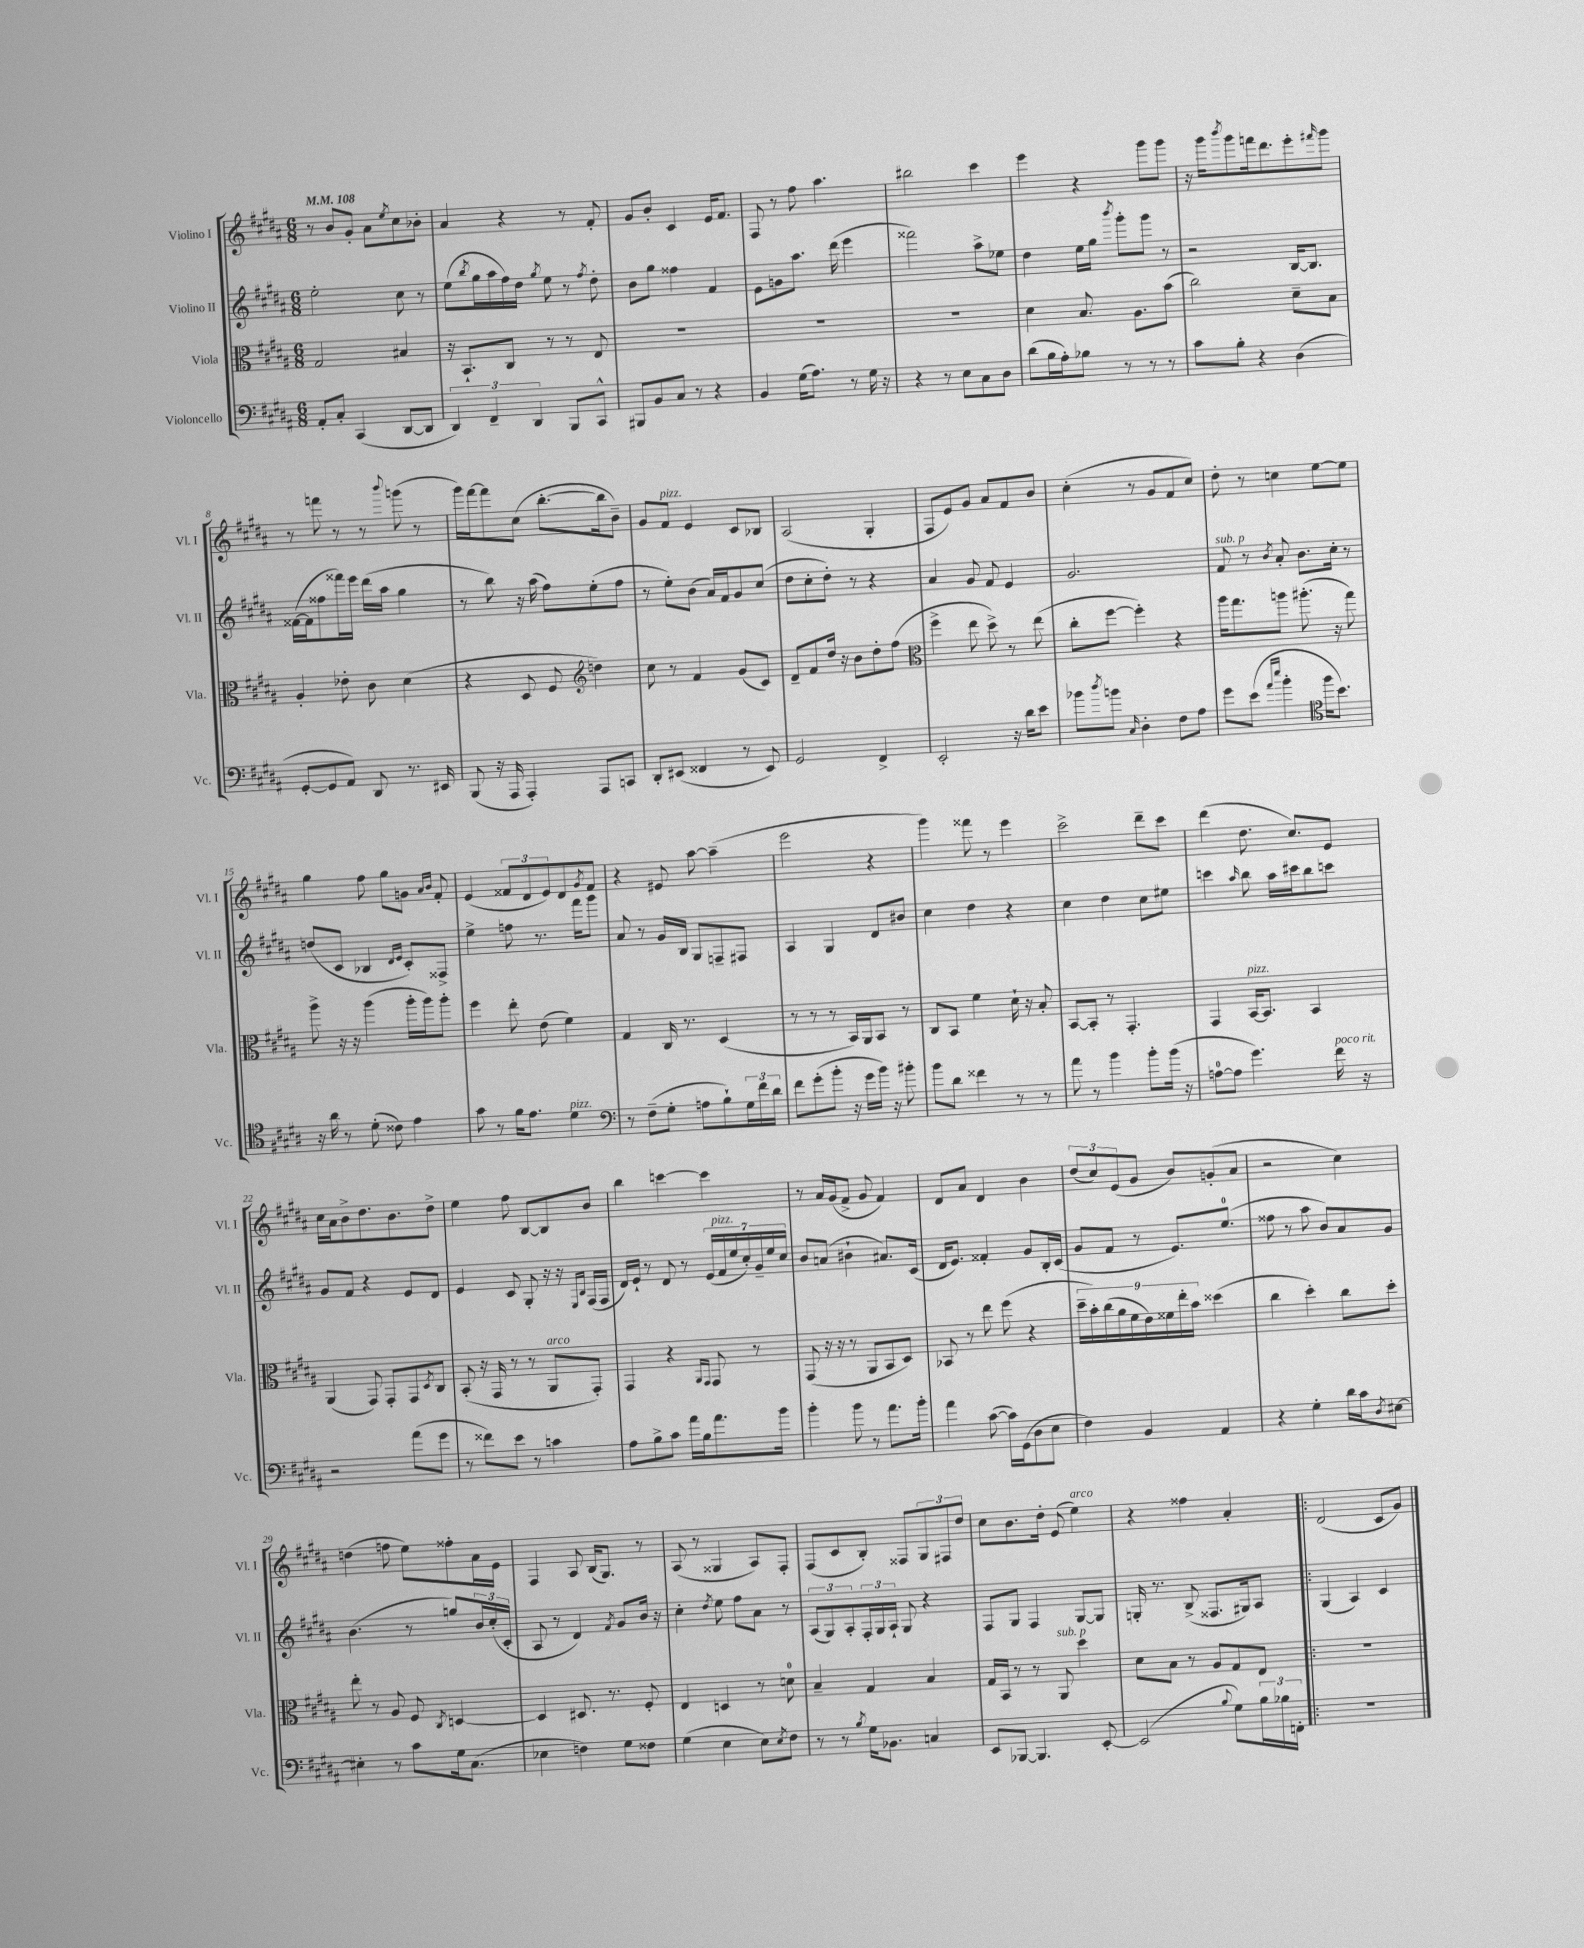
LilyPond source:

<<
\new StaffGroup <<
\new Staff = "s0" \with { instrumentName = "Violino I" shortInstrumentName = "Vl. I" } {
    \clef treble \key b \major \numericTimeSignature \time 6/8 \tempo 4 = 108
    r8 b'8 gis'8-. ais'8 \acciaccatura { e''8 } cis''8 bes'8-. |
    ais'4 r4 r8 fis'8-. |
    gis'8 b'8-. cis'4 e'16 fis'8. |
    fis8 r8 fis''8 ais''4. |
    bis''2 cis'''4 |
    e'''4 r4 gis'''8 gis'''8 |
    r16 gis'''16 \acciaccatura { b'''8 } gis'''8 f'''16 dis'''8. e'''8-. \grace { fis'''16 } gis'''8 |
    r8 f'''8 r8 r8 \appoggiatura { b'''8 } g'''8( r8 |
    gis'''16) fis'''16~ fis'''8 cis''8( b''8.~-. b''16 b'8--) |
    gis'8 fis'8^\markup { \italic "pizz." } e'4 cis'8 bes8 |
    ais2( gis4-. |
    fis8 e'8) gis'8 ais'8 fis'8 b'8 |
    cis''4-.( r8 gis'8 fis'8 cis''8) |
    dis''8-. r8 c''4 e''8~ e''8 |
    gis''4 fis''8 gis''8 g'8 \grace { ais'16 b'16 } fis'8-. |
    e'4( \tuplet 3/2 { fisis'8 dis'8 e'8) } dis'8 \acciaccatura { gis'8 } fisis'8 |
    r4 eis'8 ais''8~ ais''4--( |
    e'''2 r4 |
    gis'''4) fisis'''8 r8 e'''4 |
    cis'''2-> dis'''8-- cis'''8 |
    dis'''4( dis''8. cis''8.) e'8 |
    cis''16 ais'16 b'8-> dis''8. b'8. dis''8-> |
    e''4 fis''8 b8~ b8 b'8 |
    b''4 c'''4~ c'''4 |
    r8 ais'16 gis'16( fis'8-> gis'8 fis'4) |
    dis'8 ais'8 dis'4 b'4 |
    \tuplet 3/2 { dis''8( cis''8) e'8( } gis'8 b'8) g'8-.( ais'8 |
    r2 cis''4) |
    d''4( f''8 e''8) fisis''8-. ais'16 e'16 |
    fis4 ais8 b16( gis8.) r8 |
    ais8( r8 gisis4 ais8) fis8-. |
    fis8( cis'8 b8-.) fisis8 \tuplet 3/2 { gis8 fis8 dis''8 } |
    cis''8 b'8. dis''16-. e'8( e''4^\markup { \italic "arco" }) |
    r4 fisis''4 ais'4-. |
    \bar ".|:" dis'2( cis'8 gis'8) \bar "|." |
}
\new Staff = "s1" \with { instrumentName = "Violino II" shortInstrumentName = "Vl. II" } {
    \clef treble \key b \major \numericTimeSignature \time 6/8
    e''2-. cis''8 r8 |
    e''8( \acciaccatura { b''8 } gis''16 ais''16 fis''16) dis''16 \acciaccatura { gis''8 } e''8 r8 \acciaccatura { fis''8 } dis''8-. |
    b'8 gis''8 fisis''4 fis'4 |
    e'8 g'8 ais''8. dis'''16( e'''4 |
    fisis'''2) ais''8-> ees''8 |
    dis''4 e''16 gis''16 \acciaccatura { b'''8 } gis'''8-. gis'''8 r8 |
    r2 b16~ b8. |
    fisis'16~( fisis'16 fisis''8 fisis'''16) e'''16 dis'''16( ais''16 gis''4 |
    r8 b''8) r16 ais''16( fis''8) e''8-.( fis''8 |
    r8 e''8-.) b'8( ais'16) fis'16 gis'8 cis''8( |
    dis''8 cis''8-. dis''8-.) r8 r4 |
    ais'4 gis'8 fis'8 e'4 |
    gis'2. |
    fis'8^\markup { \italic "sub. p" } r8 \acciaccatura { b'8 } ais'8-. b'8. cis''16-. r8 |
    d''8( cis'8 bes4 \grace { dis'16 e'16 } cis'8-.) fisis8-> |
    e''4-> f''8 r8. fis'''16 gis'''8 |
    ais'8 r8 gis'16 b16 gis8 f8-- fis8 |
    ais4 gis4 dis'8 bis'8 |
    cis''4 dis''4 r4 |
    cis''4 dis''4 cis''8 eis''8 |
    c'''4 \grace { ais''16 } b''8 ais''16 cis'''16 b''8 c'''8 |
    gis'8 fis'8 r4 e'8 dis'8 |
    e'4 cis'8 gis8-. r16 r16 \grace { e16 b16 } fis16( fis16 |
    dis'16) e'16-! r8 dis'8 r8 \tuplet 7/4 { e'16( fis'16^\markup { \italic "pizz." } e''16 cis''16-.) gis'16-- e''16 cis''16 } |
    b'8 a'8( bis'4-! ais'8.) cis'16( |
    dis'16 e'8.) fisis'4-. gis'8 b16-. cis'16( |
    gis'8 fis'8 r8 e'8.) e''8.-0( |
    fisis''8 r8 ais''8 b'8) ais'8 gis'8 |
    b'4.( r8 g''8) \tuplet 3/2 { b'16 cis''16-.( cis'16-. } |
    ais8 r8 dis'4) \acciaccatura { fis'8 } gis'8 b'16 r16 |
    cis''4-. \acciaccatura { dis''8 } e''8 fis''8 ais'8 r8 |
    \tuplet 3/2 { ais8( gis8) ais8-. } \tuplet 3/2 { fis16-. gis16 ais16-! } gis8 r4 |
    fis8 gis8 fis4 gis8~ gis8 |
    g16-. r8. b8->( fisis8. gis16) ais8 |
    \bar ".|:" gis4( ais4) cis'4 \bar "|." |
}
\new Staff = "s2" \with { instrumentName = "Viola" shortInstrumentName = "Vla." } {
    \clef alto \key b \major \numericTimeSignature \time 6/8
    gis2 bis4 |
    r16 b,8.-! cis8 r8 r8 e8 |
    R2. |
    R2. |
    R2. |
    dis'4 b8. ais8. b'8( |
    cis''2) dis'8-- b8 |
    ais4-. ees'8-. cis'8 dis'4( |
    r4 dis8 fis8 \clef treble d''4) |
    cis''8 r8 fis'4 gis'8( cis'8) |
    dis'8-- fis'8 dis''16 r16 b'8 dis''8-. fis''8( |
    \clef alto fis''4-> e''8 dis''8->) r8 e''8( |
    cis''8-. fis''8~ fis''4-.) r4 |
    ais''16 gis''8. a''8 ais''8.-.( r16 gis''8) |
    ais''8-> r16 r16 ais''4( ais''16-. ais''16) ais''8-. |
    fis''4 e''8-. e'8( fis'4) |
    gis4 cis16 r8. dis4( |
    r8 r8 r8 b,16) ais,16 b,8 r8 |
    cis8 b,8 fis'4 dis'16-! r16 b8-. |
    b,8~ b,8-. r8 gis,4.-. |
    gis,4 b,16~^\markup { \italic "pizz." } b,8. b,4 |
    ais,4( gis,8) gis,8-. gis,8 \acciaccatura { dis8 } cis8 |
    b,8-.( r16 gis,16 r8 r8 ais,8^\markup { \italic "arco" } gis,8-.) |
    gis,4 r4 \grace { ais,16 gis,16 } gis,8 r8 |
    gis,8( r16 r16 r8 ais,8 b,8 dis8) |
    bes,8 r8 e''8 fis''8( r4 |
    \tuplet 9/8 { dis''16-- b'16-.) cis''16( ais'16 fis'16 e'16) fisis'16 e''16-. b'16 } disis''4( |
    cis''4 dis''4-.) cis''8 dis''8-. |
    e''8-. r8 ais8 fis8 \acciaccatura { cis8 } d4~ |
    d4 dis8. r8. fis8-. |
    e4 d4 r8 d'8-0 |
    b4-- gis4 b4 |
    gis16 b,16 r8 r8 ais,8^\markup { \italic "sub. p" } dis''4 |
    dis'8 b8 r8 ais8 gis8 e8 |
    \bar ".|:" R2. \bar "|." |
}
\new Staff = "s3" \with { instrumentName = "Violoncello" shortInstrumentName = "Vc." } {
    \clef bass \key b \major \numericTimeSignature \time 6/8
    ais,8-. cis8-. cis,4( dis,8~ dis,8 |
    \tuplet 3/2 { dis,4) fis,4-- dis,4 } b,,8 cis,8-^ |
    bis,,8 b,8 cis8 r8 r4 |
    b,4 gis16( ais8.) r8 gis16 r16 |
    r4 r8 e8 cis8 dis8 |
    dis'8( b16 ais16-.) bes8 r8 r8 r8 |
    cis'8 b8-. r4 dis4( |
    gis,8~-. gis,8 ais,8) dis,8 r8. eis,16 |
    b,,8( r16 ais,,16 ais,,4-.) ais,,8 c,8 |
    dis,8-. eis,8( fisis,4 r8 eis,8) |
    gis,2 fis,4-> |
    e,2-. r16 dis'16 e'8 |
    bes'8 \acciaccatura { dis''8 } b'8 \grace { cis16 } dis4-. fis8 ais8 |
    gis'8 e'8( \grace { ais'16 e''16 } b'4-. \clef tenor fis''16 b'8.) |
    r16 ais'16 r8 dis'8-.( cisis'8) e'4 |
    gis'8 r8 fis'16 e'8. dis'4^\markup { \italic "pizz." } |
    \clef bass r8 fis8--( gis8-. a8 b8-!) \tuplet 3/2 { gis16 fis'16 dis'16 } |
    fis'8 gis'8-.( b'8-. r16 gis'16 b'16) r16 bis'8-. |
    b'8 dis'8 fisis'4 r8 r8 |
    ais'8 r8 b'4 b'8-. b'16( r16 |
    a8-0~ a8 gis'4.) fis'16^\markup { \italic "poco rit." } r16 |
    r2 ais'8( gis'8 |
    r8 fisis'8) e'8 r8 c'4 |
    ais8 b8-> cis'8 ais'16 b16 ais'8. b'16 |
    b'4-. b'8 r8 ais'8. b'16-. |
    ais'4 cis'8~( cis'16) gis,16( dis8 e8 |
    fis4) b,4 ais,4 |
    r4 gis4-. dis'16 cis'16 \acciaccatura { dis8 } eis8~ |
    eis4-. r8 cis'8 gis16 cis8.( |
    ees4 f4) gis8 fisis8 |
    gis4( e4 e8) \acciaccatura { e8 } fis8 |
    r8 r8 \acciaccatura { b8 } gis16 bes,8. c4 |
    e,8 bes,,8~ bes,,4. e,8~-. |
    e,2( \appoggiatura { b8 } gis8) \tuplet 3/2 { b16 bes16 f,16-. } |
    \bar ".|:" R2. \bar "|." |
}
>>
>>
